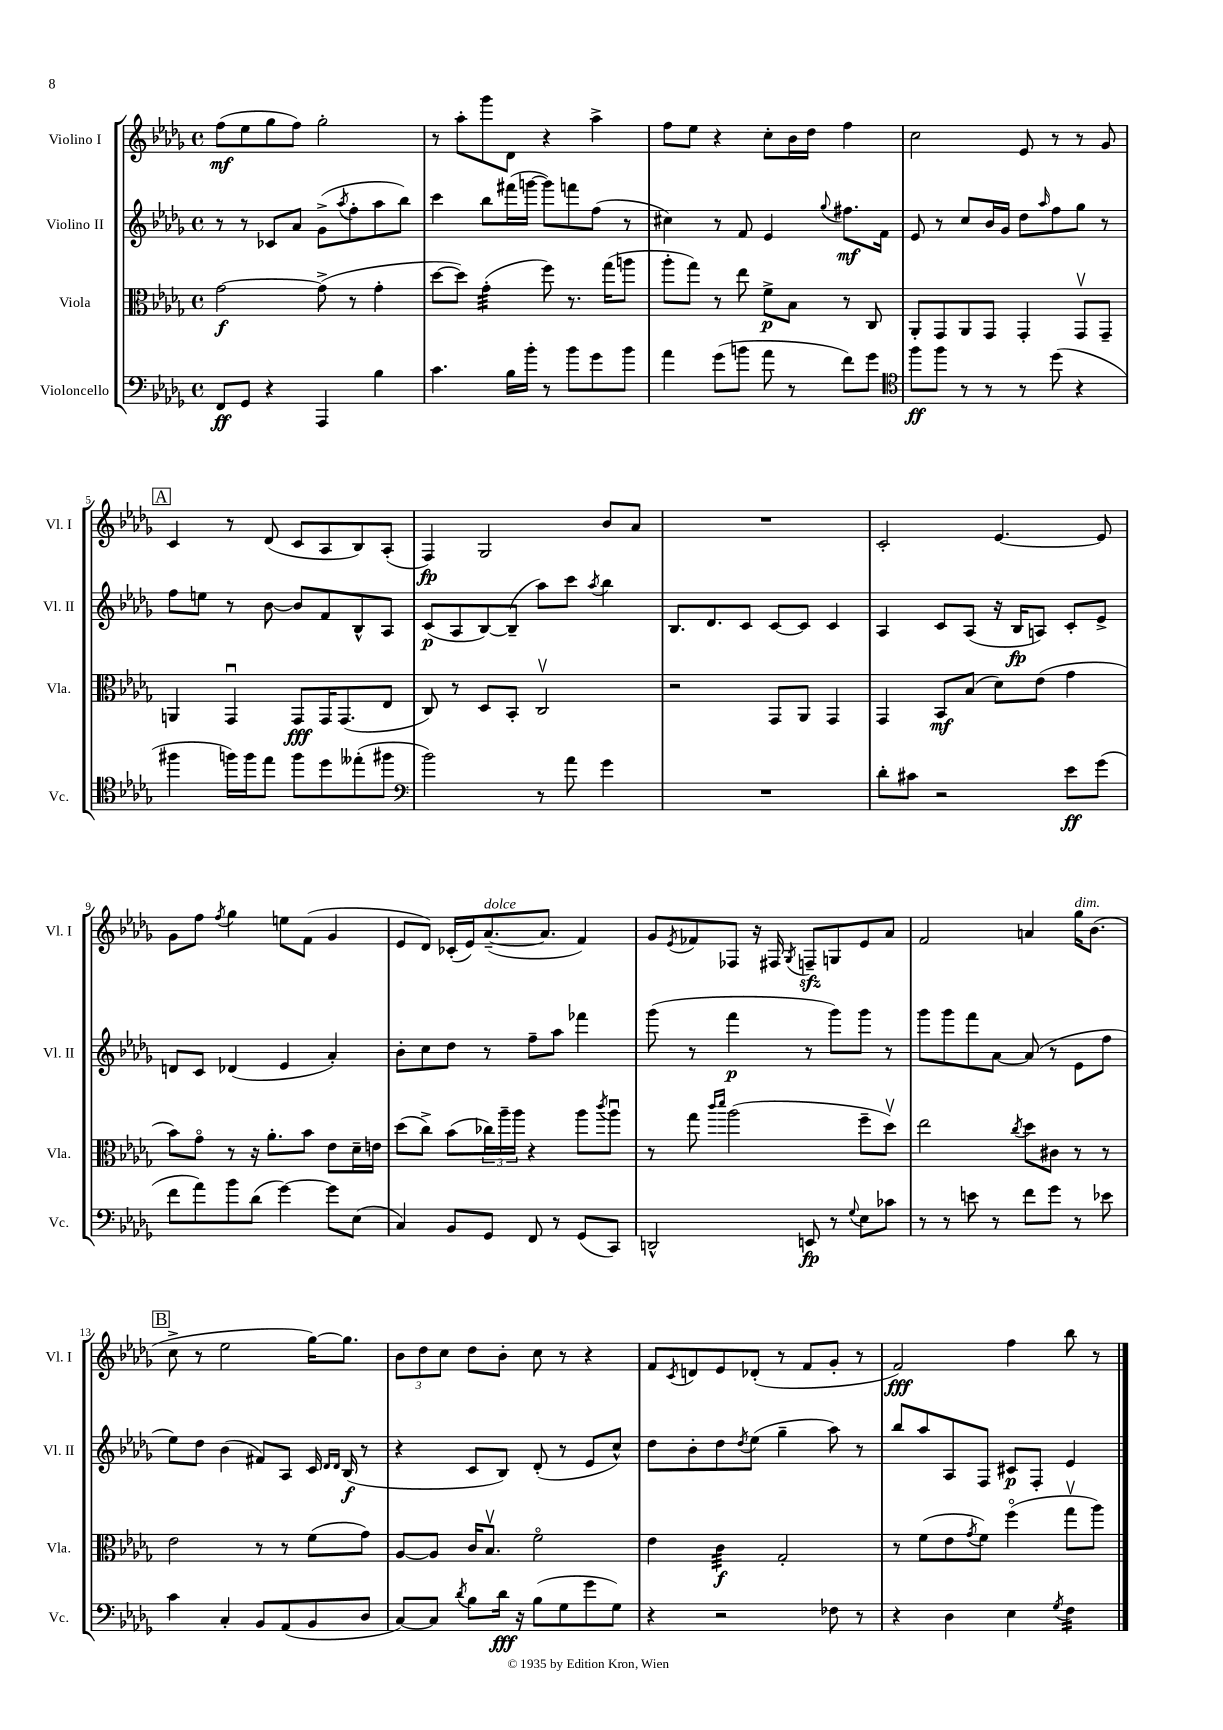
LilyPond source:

<<
\new StaffGroup <<
\new Staff = "s0" \with { instrumentName = "Violino I" shortInstrumentName = "Vl. I" } {
    \clef treble \key des \major \defaultTimeSignature \time 4/4
    f''8\mf( ees''8 ges''8 f''8) ges''2-. |
    r8 aes''8-. ges'''8 des'8 r4 aes''4-> |
    f''8 ees''8 r4 c''8-. bes'16 des''16 f''4 |
    c''2 ees'8 r8 r8 ges'8 |
    \mark \markup { \box "A" } c'4 r8 des'8( c'8 aes8 bes8) aes8-.( |
    f4\fp) ges2 bes'8 aes'8 |
    R1 |
    c'2-. ees'4.~ ees'8 |
    ges'8 f''8 \acciaccatura { f''8 } ges''4 e''8 f'8( ges'4 |
    ees'8 des'8) ces'16-.( ees'16) aes'8.~--^\markup { \italic "dolce" }( aes'8. f'4) |
    ges'8 \acciaccatura { ees'8 } fes'8 fes8 r16 fis16 \acciaccatura { ges8 } f8--\sfz g8 ees'8 aes'8 |
    f'2 a'4 ges''16^\markup { \italic "dim." } bes'8.( |
    \mark \markup { \box "B" } c''8-> r8 ees''2 ges''16~) ges''8. |
    \tuplet 3/2 { bes'8 des''8 c''8 } des''8 bes'8-. c''8 r8 r4 |
    f'8 \acciaccatura { c'8 } d'8 ees'8 des'8-.( r8 f'8 ges'8-. r8 |
    f'2\fff) f''4 bes''8 r8 \bar "|." |
}
\new Staff = "s1" \with { instrumentName = "Violino II" shortInstrumentName = "Vl. II" } {
    \clef treble \key des \major \defaultTimeSignature \time 4/4
    r8 r8 ces'8 aes'8 ges'8->( \acciaccatura { aes''8 } f''8-. aes''8 bes''8) |
    c'''4 bes''8 fis'''16( g'''16~ g'''8) f'''8 f''8( r8 |
    cis''4) r8 f'8 ees'4 \appoggiatura { ges''8 } fis''8.\mf f'16 |
    ees'8 r8 c''8 bes'16 ges'16 des''8 \grace { aes''16 } f''8 ges''8 r8 |
    \mark \markup { \box "A" } f''8 e''8 r8 bes'8~ bes'8 f'8 bes8-^ aes8 |
    c'8\p( aes8 bes8~) bes8--( aes''8) c'''8 \acciaccatura { aes''8 } bes''4 |
    bes8. des'8. c'8 c'8~ c'8 c'4 |
    aes4 c'8 aes8( r16 bes16\fp a8) c'8-. ees'8-> |
    d'8 c'8 des'4( ees'4 aes'4-.) |
    bes'8-. c''8 des''8 r8 f''8-- aes''8 fes'''4 |
    ges'''8( r8 f'''4\p r8 ges'''8) ges'''8 r8 |
    ges'''8 ges'''8 f'''8 aes'8~ aes'8( r8 ees'8 f''8 |
    \mark \markup { \box "B" } ees''8) des''8 bes'4( fis'8) aes8 c'16 \grace { des'16 des'16 } bes16\f( r8 |
    r4 c'8 bes8) des'8-.( r8 ees'8 c''8-^) |
    des''8 bes'8-. des''8 \acciaccatura { des''8 } ees''8( ges''4-- aes''8) r8 |
    bes''8 aes''8 aes8 f8 cis'8\p f8-. ees'4 \bar "|." |
}
\new Staff = "s2" \with { instrumentName = "Viola" shortInstrumentName = "Vla." } {
    \clef alto \key des \major \defaultTimeSignature \time 4/4
    ges'2~\f ges'8->( r8 ges'4-. |
    des''8~ des''8) ges'4:32-.( f''8) r8. ges''16( a''8 |
    aes''8-. ges''8) r8 ees''8 f'8->\p bes8 r8 c8 |
    aes,8-. ges,8 aes,8 ges,8 ges,4-. ges,8\upbow ges,8-- |
    \mark \markup { \box "A" } a,4 ges,4\downbow ges,8\fff ges,16 ges,8.( ees8 |
    c8) r8 des8 bes,8-. c2\upbow |
    r2 ges,8 aes,8 ges,4 |
    ges,4 bes,8\mf bes8( des'8) ees'8( ges'4 |
    bes'8) ges'8\flageolet r8 r16 aes'8.-. bes'8 ees'8 des'16-- e'16 |
    des''8( c''8->) bes'8( \tuplet 3/2 { ces''16) aes''16-- aes''16 } r4 aes''8 \acciaccatura { c'''8 } aes''8\downbow |
    r8 ges''8 \grace { c'''16 des'''16 } aes''2( f''8-- des''8\upbow) |
    ees''2 \acciaccatura { c''8 } des''8 cis'8 r8 r8 |
    \mark \markup { \box "B" } ees'2 r8 r8 f'8( ges'8) |
    aes8~ aes8 c'16 bes8.\upbow f'2\flageolet |
    ees'4 c'4:32\f ges2-. |
    r8 f'8( ees'8 \acciaccatura { ges'8 } f'8) f''4\flageolet( ges''8\upbow aes''8) \bar "|." |
}
\new Staff = "s3" \with { instrumentName = "Violoncello" shortInstrumentName = "Vc." } {
    \clef bass \key des \major \defaultTimeSignature \time 4/4
    f,8\ff ges,8 r4 aes,,4 bes4 |
    c'4. bes16 bes'16-. r8 bes'8 ges'8 bes'8 |
    aes'4 ges'8( b'8 aes'8 r8 f'8) ges'8 |
    \clef tenor f''8\ff f''8 r8 r8 r8 des''8( r4 |
    \mark \markup { \box "A" } fis''4 f''16) f''16 ees''8 f''8 des''8 eeses''8-.( fis''8 |
    \clef bass bes'2) r8 aes'8 ges'4 |
    R1 |
    des'8-. cis'8 r2 ees'8\ff ges'8( |
    f'8 aes'8) bes'8 des'8( ges'4~) ges'8 ees8( |
    c4) bes,8 ges,8 f,8 r8 ges,8( c,8) |
    d,2-^ e,8\fp r8 \appoggiatura { ges8 } ees8 ces'8 |
    r8 r8 e'8 r8 f'8 ges'8 r8 ees'8 |
    \mark \markup { \box "B" } c'4 c4-. bes,8 aes,8( bes,8 des8 |
    c8~) c8 \acciaccatura { des'8 } bes8 des'16\fff r16 bes8( ges8 ges'8 ges8) |
    r4 r2 fes8 r8 |
    r4 des4 ees4 \acciaccatura { ges8 } f4:16 \bar "|." |
}
>>
>>
